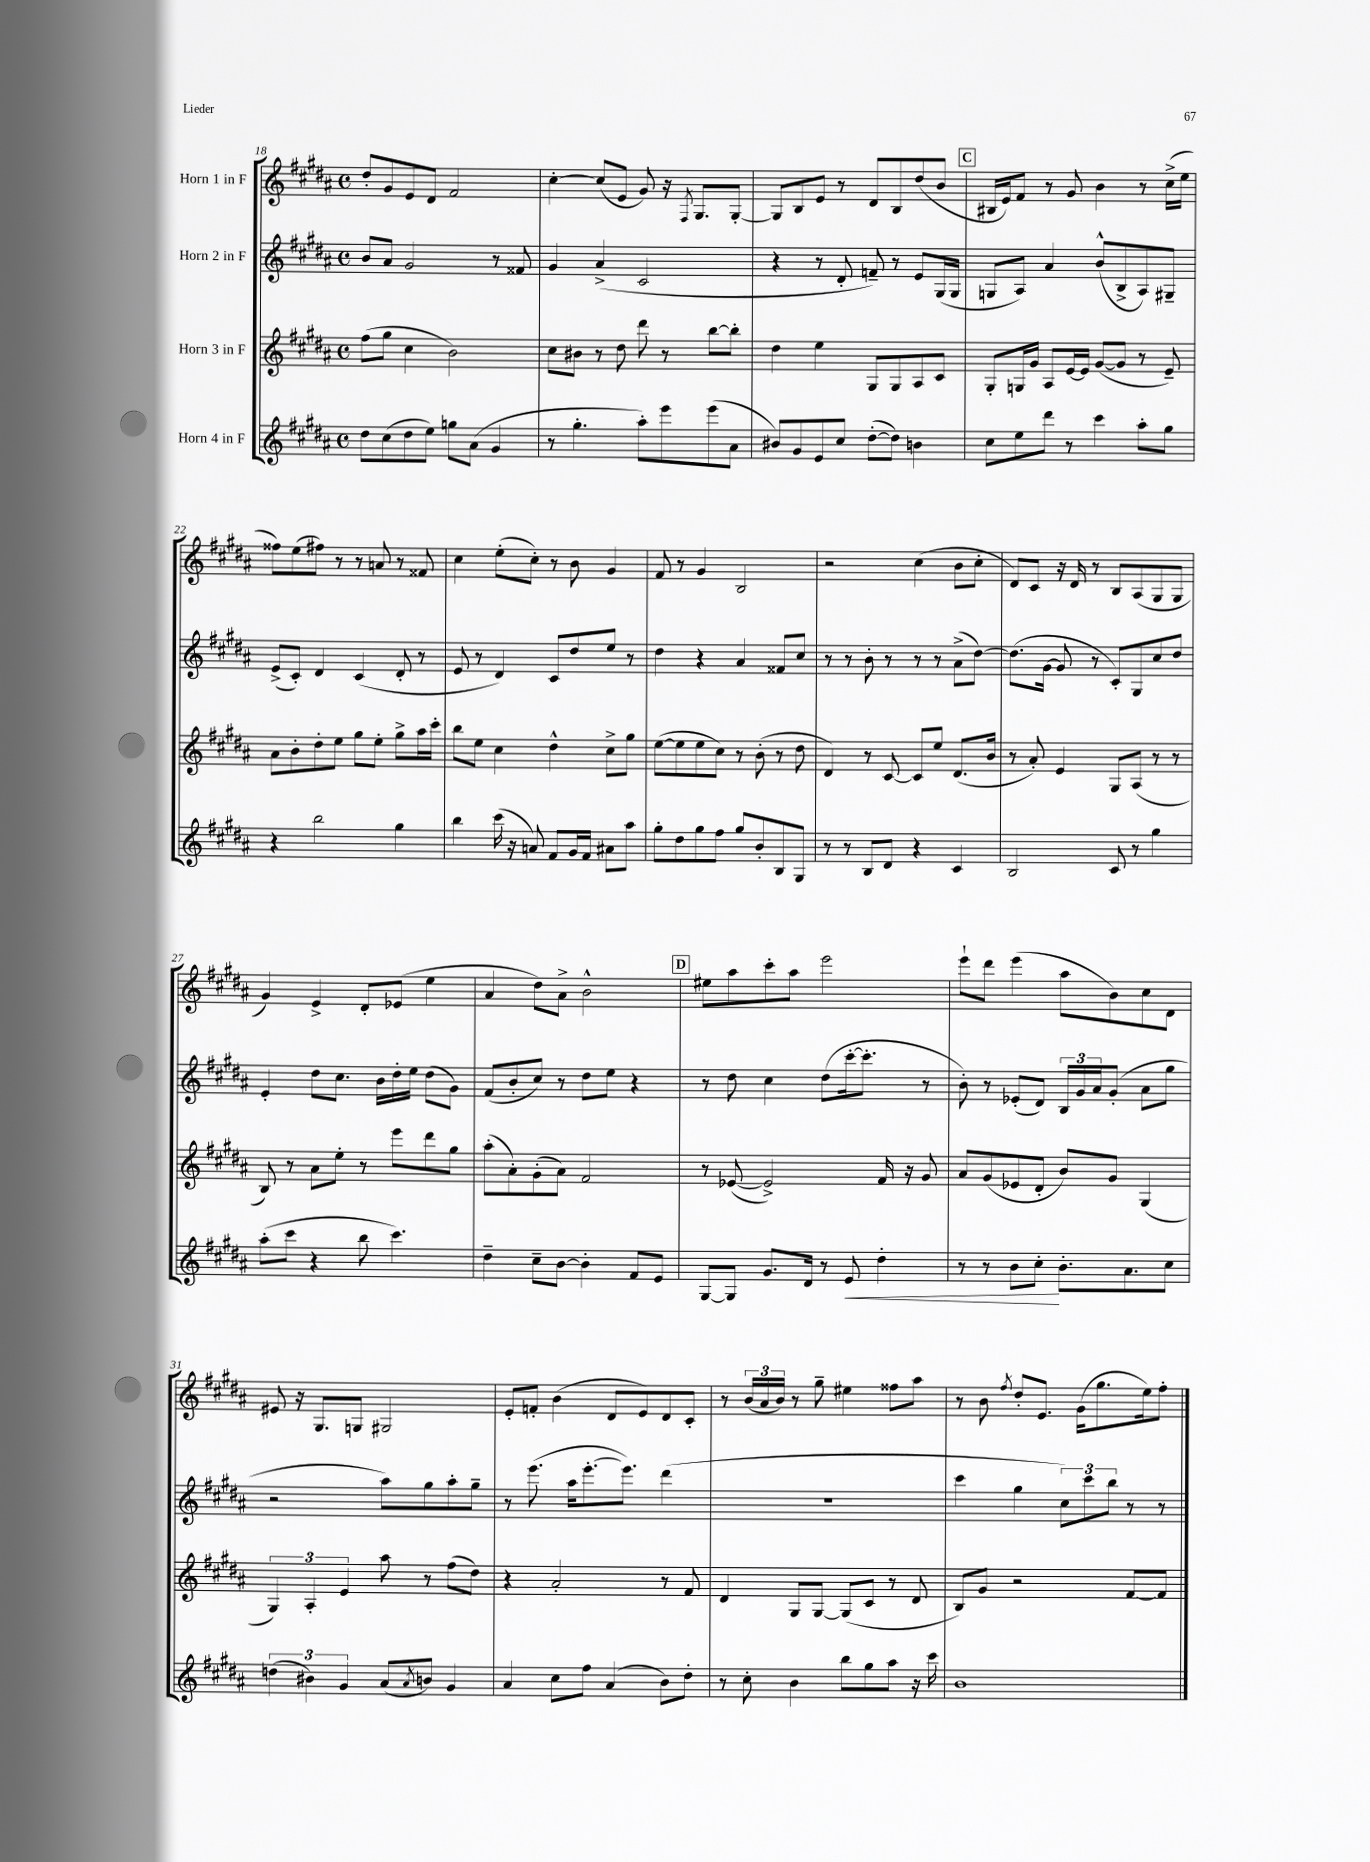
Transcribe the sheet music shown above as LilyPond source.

<<
\new StaffGroup <<
\new Staff = "s0" \with { instrumentName = "Horn 1 in F" } {
    \clef treble \key b \major \defaultTimeSignature \time 4/4
    dis''8-. gis'8 e'8 dis'8 fis'2 |
    cis''4~-. cis''8( e'8 gis'8) r16 \acciaccatura { fis8 } gis8. gis8~-. |
    gis8 b8 e'8 r8 dis'8 b8 dis''8( b'8 |
    \mark \markup { \box "C" } bis16 e'16) fis'8 r8 gis'8 b'4 r8 cis''16->( e''16 |
    fisis''8) e''8( fis''8) r8 r8 a'8 r8 fisis'8 |
    cis''4 e''8-.( cis''8-.) r8 b'8 gis'4 |
    fis'8 r8 gis'4 b2 |
    r2 cis''4( b'8 cis''8-. |
    dis'8) cis'8 r16 dis'16 r8 b8 ais8( gis8 gis8 |
    gis'4) e'4-> dis'8-. ees'8( e''4 |
    ais'4 dis''8) ais'8-> b'2-^ |
    \mark \markup { \box "D" } eis''8 ais''8 cis'''8-. ais''8 e'''2 |
    e'''8-! dis'''8 e'''4( ais''8 b'8) cis''8 dis'8 |
    eis'8 r16 gis8. g8 gis2 |
    e'8-. f'8-. b'4( dis'8 e'8) dis'8 cis'8-. |
    r8 \tuplet 3/2 { b'16( ais'16 b'16) } r8 gis''8-- eis''4 fisis''8 ais''8 |
    r8 b'8 \acciaccatura { fis''8 } dis''8-. e'8. gis'16( gis''8. e''16) fis''8-. \bar "|." |
}
\new Staff = "s1" \with { instrumentName = "Horn 2 in F" } {
    \clef treble \key b \major \defaultTimeSignature \time 4/4
    b'8 ais'8 gis'2 r8 fisis'8 |
    gis'4 ais'4->( cis'2 |
    r4 r8 dis'8-. f'8--) r8 e'8 gis16( gis16 |
    \mark \markup { \box "C" } g8 ais8) ais'4 b'8-^( b8-> ais8) gis8-- |
    e'8->( cis'8-.) dis'4 cis'4( dis'8-. r8 |
    e'8 r8 dis'4) cis'8 dis''8 e''8 r8 |
    dis''4 r4 ais'4 fisis'8 cis''8 |
    r8 r8 b'8-. r8 r8 r8 ais'8->( dis''8~) |
    dis''8.( gis'16~ gis'8 r8 cis'8-.) gis8 cis''8 dis''8 |
    e'4-. dis''8 cis''8. b'16 dis''16-. e''16 dis''8( gis'8) |
    fis'8( b'8-. cis''8) r8 dis''8 e''8 r4 |
    \mark \markup { \box "D" } r8 dis''8 cis''4 dis''8( cis'''16~-. cis'''8.-. r8 |
    b'8-.) r8 ees'8-.( dis'8) \tuplet 3/2 { b16 gis'16 ais'16 } gis'8-.( ais'8 gis''8 |
    r2 ais''8) gis''8 ais''8-. gis''8-- |
    r8 e'''8.( ais''16 e'''8.~-. e'''8.) dis'''4( |
    R1 |
    cis'''4 gis''4 \tuplet 3/2 { cis''8) cis'''8 b''8 } r8 r8 \bar "|." |
}
\new Staff = "s2" \with { instrumentName = "Horn 3 in F" } {
    \clef treble \key b \major \defaultTimeSignature \time 4/4
    fis''8( gis''8 cis''4 b'2) |
    cis''8 bis'8 r8 dis''8 dis'''8 r8 b''8~ b''8-. |
    dis''4 e''4 gis8 gis8 ais8 cis'8 |
    \mark \markup { \box "C" } gis8-. g16 gis'16 ais8 e'16~ e'16 gis'8~( gis'8 r8 e'8--) |
    ais'8 b'8-. dis''8-. e''8 gis''8 e''8-. gis''8-> ais''16 cis'''16-. |
    b''8 e''8 cis''4 dis''4-^ cis''8-> gis''8 |
    e''8~( e''8 e''8 cis''8) r8 b'8-.( r8 dis''8 |
    dis'4) r8 cis'8~ cis'8 e''8 dis'8.( b'16 |
    r8 ais'8-.) e'4 gis8 ais8( r8 r8 |
    b8) r8 ais'8 e''8-. r8 e'''8 dis'''8 gis''8 |
    ais''8-.( ais'8-.) gis'8-.( ais'8) fis'2 |
    \mark \markup { \box "D" } r8 ees'8~( ees'2->) fis'16 r16 gis'8 |
    ais'8 gis'8( ees'8 dis'8-. b'8) gis'8 gis4( |
    \tuplet 3/2 { gis4) ais4-. e'4 } ais''8 r8 fis''8( dis''8) |
    r4 ais'2-. r8 fis'8 |
    dis'4 gis8 gis8~ gis8( cis'8 r8 dis'8 |
    b8) gis'8 r2 fis'8~ fis'8 \bar "|." |
}
\new Staff = "s3" \with { instrumentName = "Horn 4 in F" } {
    \clef treble \key b \major \defaultTimeSignature \time 4/4
    dis''8 cis''8( dis''8 e''8) g''8 ais'8( gis'4 |
    r8 gis''4.-. ais''8-.) e'''8 e'''8( ais'8 |
    bis'8) gis'8 e'8 cis''8 dis''8~-.( dis''8) b'4 |
    \mark \markup { \box "C" } cis''8 e''8 dis'''8 r8 cis'''4 ais''8-. gis''8 |
    r4 b''2 gis''4 |
    b''4 cis'''16( r16 a'8) fis'8 gis'16 fis'16 ais'8 ais''8 |
    gis''8-. dis''8 gis''8 fis''8 gis''8 b'8-. b8 gis8 |
    r8 r8 b8 dis'8 r4 cis'4 |
    b2 cis'8 r8 gis''4 |
    ais''8-.( cis'''8 r4 b''8 cis'''4.) |
    dis''4-- cis''8-- b'8~ b'4-. fis'8 e'8 |
    \mark \markup { \box "D" } gis8~ gis8 gis'8. dis'16 r8 e'8\< dis''4-. |
    r8 r8 b'8 cis''8-.\! b'8.-. ais'8. cis''8 |
    \tuplet 3/2 { d''4( bis'4) gis'4 } ais'8( \acciaccatura { ais'8 } b'8) gis'4 |
    ais'4 cis''8 fis''8 ais'4( b'8) dis''8-. |
    r8 cis''8-. b'4 b''8 gis''8 ais''8 r16 cis'''16 |
    b'1 \bar "|." |
}
>>
>>
\layout { \context { \Score currentBarNumber = #18 } }
